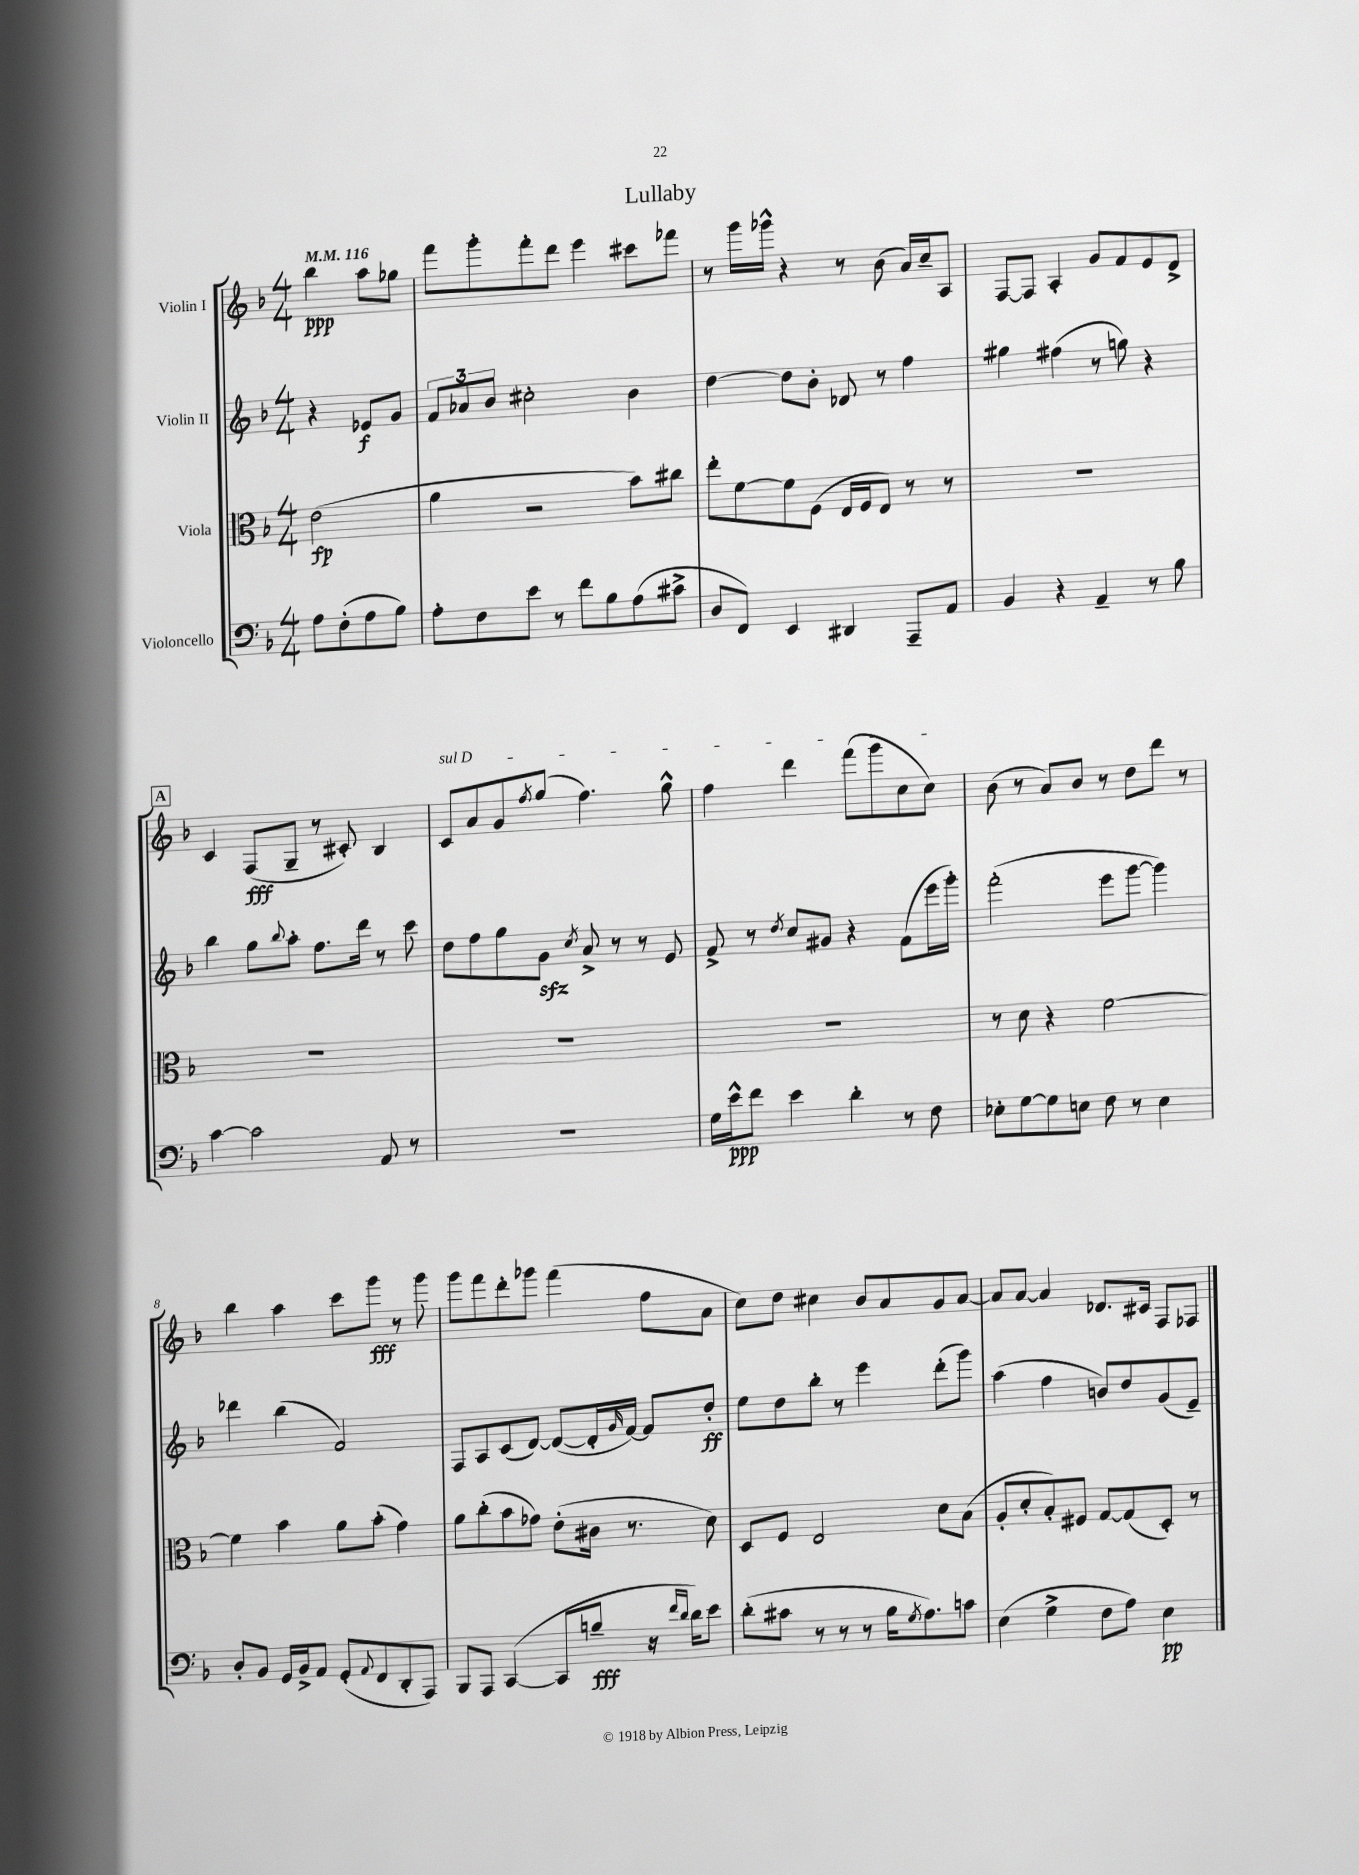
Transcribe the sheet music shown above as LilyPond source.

\header { title = "Lullaby" }
<<
\new StaffGroup <<
\new Staff = "s0" \with { instrumentName = "Violin I" } {
    \clef treble \key f \major \numericTimeSignature \time 4/4 \partial 2 \tempo 4 = 116
    bes''4\ppp a''8 ges''8 |
    f'''8 g'''8-. f'''8-. d'''8 e'''4 cis'''8 fes'''8 |
    r8 g'''16 ges'''16-^ r4 r8 bes'8( a'16) c''16-- a8 |
    f8~ f8 a4-. g'8 f'8 e'8 d'8-> |
    \mark \markup { \box "A" } c'4 f8\fff( g8-- r8 cis'8-.) bes4 |
    \once \override TextSpanner.bound-details.left.text = \markup { \italic "sul D" } c'8\startTextSpan a'8 g'8 \acciaccatura { f''8 } g''8( f''4.) g''8-^ |
    f''4 d'''4 f'''8( g'''8 c''8 c''8\stopTextSpan) |
    bes'8( r8 a'8) bes'8 r8 d''8 d'''8 r8 |
    bes''4 a''4 c'''8 g'''8\fff r8 g'''8 |
    g'''8 f'''8 d'''8-. ges'''8 f'''4( f''8 a'8 |
    c''8) d''8 cis''4 bes'8 a'8 g'8 a'8~ |
    a'8 a'8~ a'4 des'8. cis'16 f8 fes8 \bar "|." |
}
\new Staff = "s1" \with { instrumentName = "Violin II" } {
    \clef treble \key f \major \numericTimeSignature \time 4/4 \partial 2
    r4 ees'8\f g'8 |
    \tuplet 3/2 { f'8 aes'8 bes'8 } cis''2-. bes'4 |
    d''4~ d''8 bes'8-. des'8 r8 f''4 |
    gis''4 fis''4( r8 g''8) r4 |
    \mark \markup { \box "A" } bes''4 g''8 \appoggiatura { bes''8 } a''8-. f''8. d'''16 r8 c'''8 |
    d''8 f''8 g''8 g'8\sfz \acciaccatura { c''8 } a'8-> r8 r8 e'8 |
    f'8-> r8 \acciaccatura { d''8 } c''8 gis'8 r4 f'8( e'''16 g'''16-.) |
    f'''2-.( e'''8 g'''8~ g'''4) |
    des'''4 bes''4( f'2) |
    f8 a8 c'8( d'8~) d'8~( d'16-. \grace { g'16 } f'16~) f'8 d''8-.\ff |
    e''8 d''8 bes''8-. r8 e'''4 d'''8-.( g'''8) |
    a''4( f''4 b'8) d''8 g'8( e'8--) \bar "|." |
}
\new Staff = "s2" \with { instrumentName = "Viola" } {
    \clef alto \key f \major \numericTimeSignature \time 4/4 \partial 2
    e'2\fp( |
    a'4 r2 bes'8) cis''8 |
    e''8-. f'8~ f'8 f8( e16 f16 e8) r8 r8 |
    R1 |
    \mark \markup { \box "A" } R1 |
    R1 |
    R1 |
    r8 d'8 r4 f'2~ |
    f'4 bes'4 a'8 bes'8-.( g'4) |
    a'8 c''8-.( bes'8 ges'8) e'8-.( cis'16 r8. d'8) |
    d8 f8 e2 d'8 bes8( |
    a8-. d'8-. bes8-.) fis8 g8~ g8( d8-.) r8 \bar "|." |
}
\new Staff = "s3" \with { instrumentName = "Violoncello" } {
    \clef bass \key f \major \numericTimeSignature \time 4/4 \partial 2
    a8 f8-.( a8 bes8) |
    a8-. f8 e'8 r8 f'8 bes8 a8( cis'8-> |
    d8 f,8) e,4 dis,4 a,,8-- a,8 |
    bes,4 r4 a,4-- r8 bes8 |
    \mark \markup { \box "A" } c'4~ c'2 a,8 r8 |
    R1 |
    g16 e'16-^\ppp f'8 e'4 d'4-. r8 f8 |
    ees8-. g8~ g8 e8 f8 r8 e4 |
    d8-. bes,8 g,16 bes,16-> a,8 g,8-.( \appoggiatura { a,8 } f,8 d,8-. a,,8) |
    bes,,8 a,,8 c,4~( c,8 b8--\fff r16 \grace { f'16 d'16 } d'16) e'8 |
    d'8-.( cis'8 r8 r8 r8 bes16 \acciaccatura { g8 } a8.) c'8 |
    e4( g4-> f8 a8) e4\pp \bar "|." |
}
>>
>>
